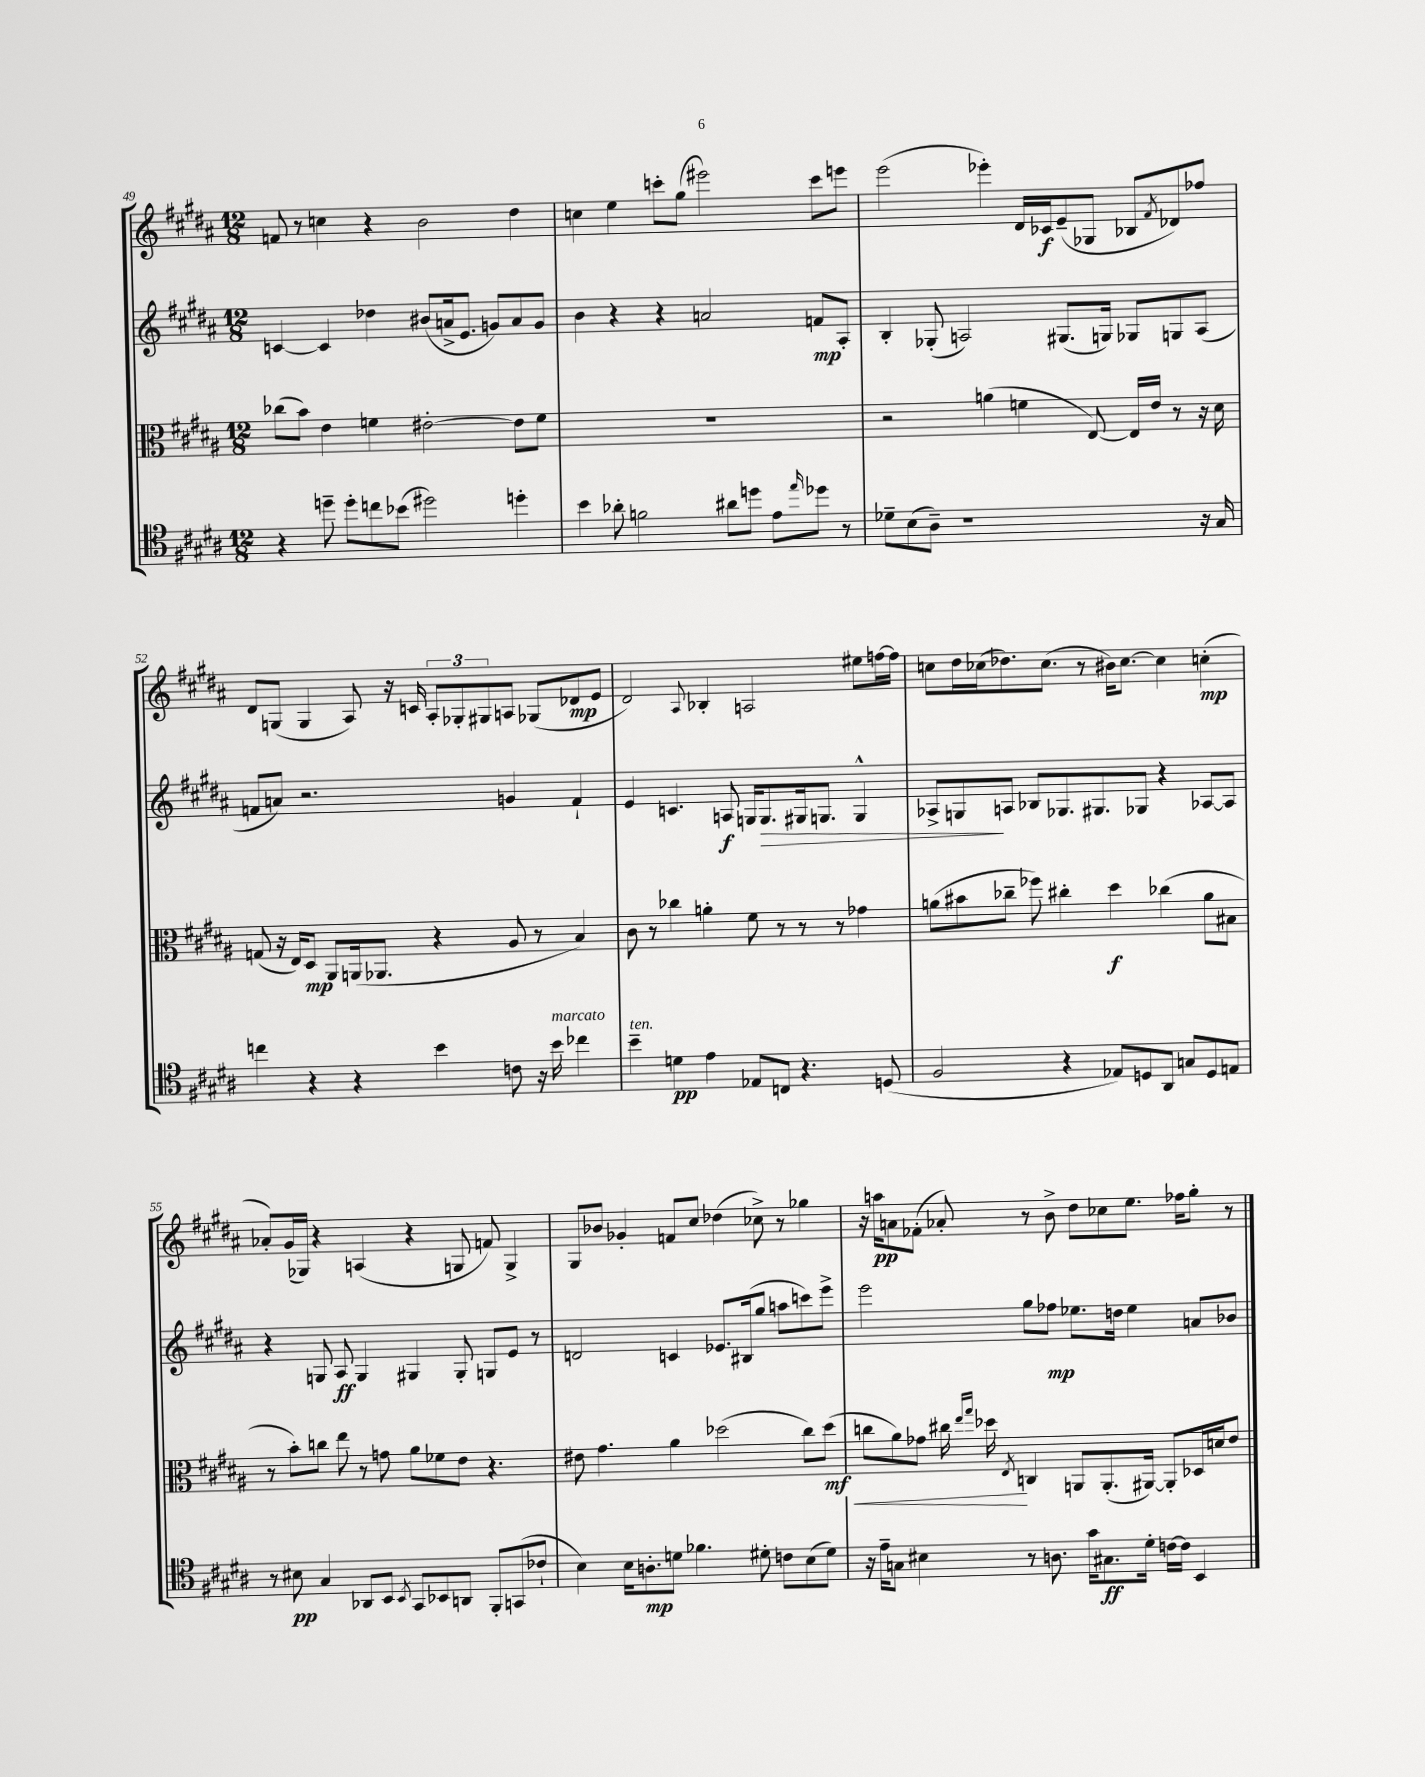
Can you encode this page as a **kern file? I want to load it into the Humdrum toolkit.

**kern	**kern	**kern	**kern
*staff4	*staff3	*staff2	*staff1
*clefC4	*clefC3	*clefG2	*clefG2
*k[f#c#g#d#a#]	*k[f#c#g#d#a#]	*k[f#c#g#d#a#]	*k[f#c#g#d#a#]
*M12/8	*M12/8	*M12/8	*M12/8
4r	(8cc-\L	[4c/	8f/
.	8b\J)	.	8r
8dd~\	4e\	4c/]	4cc\
8dd'\L	.	.	.
8cc\	4f\	4dd-\	4r
(8b-\J	.	.	.
2dd#\)	[2e#'\	(8b#/L	2b\
.	.	16a^/k	.
.	.	8.e/J	.
.	.	8g/L)	.
4dd'\	8e#\]L	8a/	4dd#\
.	8f\J	8g/J	.
=	=	=	=
4b\	1.r	4b\	4cc\
8a-'\	.	4r	4ee\
2f\	.	.	.
.	.	4r	8ccc'\L
.	.	.	(8gg#\J
.	.	2a/	2eee#\)
8a#\L	.	.	.
8dd\J	.	.	.
8e\L	.	.	.
16qqee/	.	.	.
8dd-\J	.	8f/L	8ccc\L
8r	.	8A#'/J	8eee\J
=	=	=	=
8d-~\L	2r	4B'/	(2eee\
(8B\	.	.	.
8A#~\J)	.	(8G-'/	.
1r	.	2A/)	.
.	(4a\	.	4eee-'\)
.	4f\	.	16d#/LL
.	.	.	16c-/J
.	.	(8.G#/L	(8e~/
.	[8E/)	.	8G-/J
.	.	16G/Jk)	.
.	16E/]LL	8G-/L	8B-/L
.	16e/JJ	.	.
.	.	.	8qf#/
.	8r	8G/	8d-/)
16r	16r	(8A/J	8ff-/J
16G#/	16d#\	.	.
=	=	=	=
4cc\	(8G/	8f/L	8d#/L
.	16r	8a/J)	(8G/J
.	16E/LK)	.	.
4r	8D#/J	2.r	4G/
.	8AA#/L	.	.
4r	(16AA/k	.	8A#/)
.	8.AA-/J	.	.
.	.	.	16r
.	.	.	16c/
4b\	4r	.	12A#'/L
.	.	.	12G-'/
.	.	.	12G#/
8c\	8A#/	4g/	8A/J
16r	8r	.	(8G-/L
16b\	.	.	.
4cc-\	4B/)	4f`/	8d-/
.	.	.	8e/J
=	=	=	=
4b~\	8c#\	4e/	2d#/)
.	8r	.	.
4d\	4cc-\	4.c/	.
.	.	.	8qqA#/
4e\	4a'\	.	4B-'/
.	.	8A/	.
8E-/L	8f#\	16G/LK	2A/
.	.	8.G/	.
8C/J	8r	.	.
4.r	8r	16G#/k	.
.	.	8.G/J	.
.	8r	.	.
.	4g-\	4G^^/	8ee#\L
(8D/	.	.	[16ff\L
.	.	.	16ff\]JJ
=	=	=	=
2F#/	(8a\L	8A-^/L	8cc\L
.	8b#\	8G/	16dd#\L
.	.	.	(16cc-\J
.	8cc-~\J	8A/J	8.dd-\)
.	8ff-\)	8B-/L	.
.	.	.	(8.cc-\J
4r	4cc#'\	8.G-/	.
.	.	.	8r
.	.	8.G#/	.
8E-/L)	4dd#\	.	16b#\LK)
.	.	.	[8.cc-\J
8D/	.	8G-/J	.
8AA#/J	(4cc-\	4r	4cc-\]
8G/L	.	.	.
8D/	8a\L	[8A-/L	(4cc'\
8E/J	8B#\J	8A-/]J	.
=	=	=	=
8r	8r	4r	8a-'/L)
8B#\	8b'\L)	.	(16g#/L
.	.	.	16G-/JJ)
4G#/	8cc\J	8G/	4r
.	8ee\	8A#/	.
8AA-/L	8r	4G/	(4A/
8BB/J	8g\	.	.
8qBB/	.	.	.
8GG#/L	8a#\L	4G#/	4r
8BB-/	8f-\	.	.
8AA/J	8e\J	8G#'/	8G/
8FF#'/L	4.r	8G/L	8f/)
(8GG/	.	8e/J	4G^/
8c-`/J	.	8r	.
=	=	=	=
4B\)	8e#\	2d/	8G#/L
.	4.g#\	.	8b-/J
16B\LK	.	.	4g-'/
8.A'\	.	.	.
8d\J	4a#\	4c/	8f/L
4.f-\	.	.	8cc#/J
.	(2dd-\	8.e-/L	(4dd-\
.	.	(16B#/k	.
8d#'\	.	8gg#/J	8cc-^\)
8c\L	.	8aa\L	8r
(8B\	8cc#\L)	8ccc\)	4gg-\
8d#\J)	(8dd-\J	8eee^\J	.
=	=	=	=
16r	8cc\L	2eee\	16r
16e~\LK	.	.	16aa\LK
8G\J	8a#\)	.	8a\
4B#\	8g-\J	.	(8f-'\J
.	16cc#\	.	8a-'/)
.	16qqee/LL	.	.
.	16qqgg#/JJ	.	.
.	16dd-\	.	.
.	8qE/	.	.
8r	4C/	8gg#\L	8r
8.A\	.	8ff-\J	8b^\
.	8AA/L	8.ee-\L	8dd#\L
16g#\LK	.	.	.
8.G#\	(8.AA'/	.	8cc-\
.	.	16dd\Jk	.
.	.	4ee-\	8.ee\J
16d#'\Jk	[16AA#/Jk)	.	.
[16c\LL	8AA#'/]L	.	.
16c\]JJ	.	.	16ff-\LK
4BB/	16D-/L	8a/L	8gg#'\J
.	16d/J	.	.
.	8e/J	8b-/J	8r
==	==	==	==
*-	*-	*-	*-
